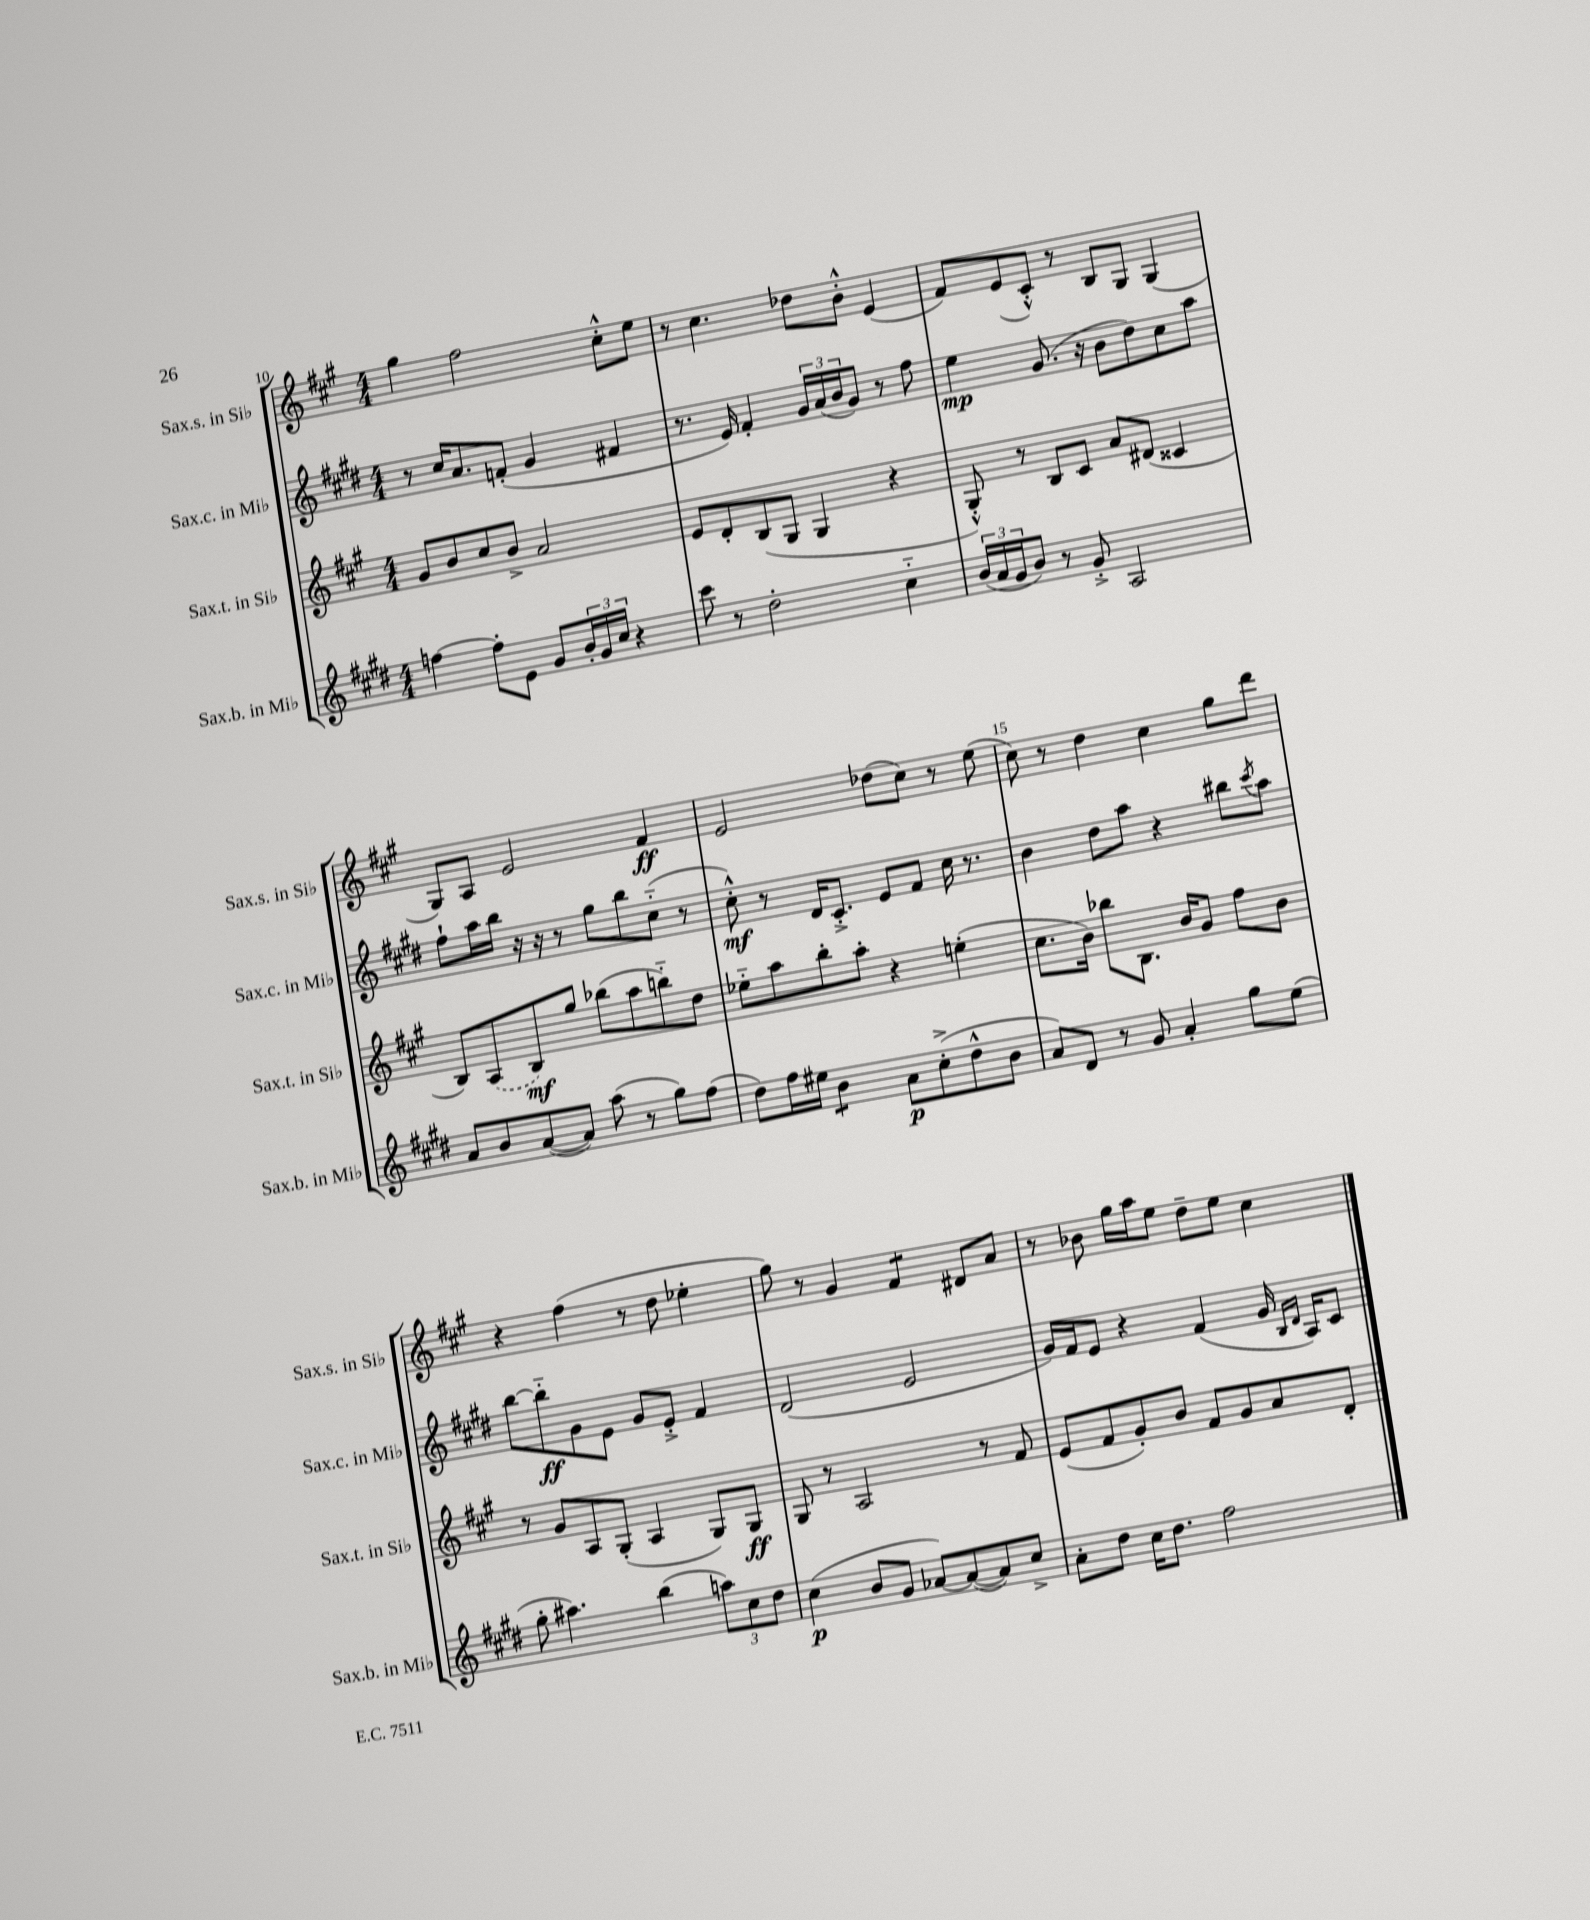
<<
\new StaffGroup <<
\new Staff = "s0" \with { instrumentName = "Sax.s. in Sib" shortInstrumentName = "Sax.s. in Sib" } {
    \clef treble \key a \major \numericTimeSignature \time 4/4
    gis''4 fis''2 cis''8-.-^ e''8 |
    r8 cis''4. des''8 b'8-.-^ e'4( |
    fis'8) e'8( cis'8-.-^) r8 b8 gis8 gis4( |
    gis8) a8 e'2 fis'4\ff |
    e'2 des''8( cis''8) r8 e''8( |
    cis''8) r8 d''4 cis''4 gis''8 d'''8 |
    r4 fis''4( r8 d''8 ees''4-. |
    gis''8) r8 gis'4 fis'4:8 dis'8 a'8 |
    r8 bes'8 gis''16 a''16 e''8 d''8-- e''8 cis''4 \bar "|." |
}
\new Staff = "s1" \with { instrumentName = "Sax.c. in Mib" shortInstrumentName = "Sax.c. in Mib" } {
    \clef treble \key e \major \numericTimeSignature \time 4/4
    r8 cis''16 a'8. f'8-.( gis'4 fis'4 |
    r8. e'16) fis'4-. \tuplet 3/2 { gis'16 a'16( b'16 } gis'8) r8 fis''8 |
    e''4\mp gis'8.( r16 b'8 dis''8) cis''8 a''8 |
    fis''8-! a''16 b''16 r16 r16 r8 gis''8 b''8 cis''8-_( r8 |
    cis''8-.-^\mf) r8 dis'16 cis'8.-.-> e'8 fis'8 cis''16 r8. |
    b'4 dis''8 a''8 r4 bis''8 \acciaccatura { cis'''8 } a''8 |
    b''8~ b''8-_\ff gis'8 e'8 gis'8 e'8-.-> fis'4 |
    dis'2( e'2 |
    gis'16) fis'16 e'8 r4 fis'4( gis'16 \grace { b16 dis'16 } a16) cis'8 \bar "|." |
}
\new Staff = "s2" \with { instrumentName = "Sax.t. in Sib" shortInstrumentName = "Sax.t. in Sib" } {
    \clef treble \key a \major \numericTimeSignature \time 4/4
    gis'8 b'8 cis''8 b'8-> a'2 |
    e'8 d'8-. b8( gis8 gis4 r4 |
    gis8-.-^) r8 b8 cis'8 a'8 dis'8( cisis'4 |
    b8) \once \slurDashed a8( b8\mf) gis''8 bes''8( a''8 b''8-_) d''8 |
    ees''8-_ a''8 b''8-. a''8-. r4 e''4-.( |
    cis''8. b'16) bes''8 b8. b'16 gis'8 fis''8 b'8 |
    r8 gis'8 a8 gis8-.( a4 gis8) gis8\ff |
    gis8 r8 a2 r8 fis'8 |
    e'8( fis'8 gis'8-.) b'8 fis'8 gis'8 a'8 d'8-. \bar "|." |
}
\new Staff = "s3" \with { instrumentName = "Sax.b. in Mib" shortInstrumentName = "Sax.b. in Mib" } {
    \clef treble \key e \major \numericTimeSignature \time 4/4
    f''4~ f''8-. e'8 gis'8 \tuplet 3/2 { b'16-. gis'16 cis''16 } r4 |
    cis'''8 r8 dis''2-. cis''4-_ |
    \tuplet 3/2 { b'16( a'16 gis'16 } b'8) r8 gis'8-.-> a2 |
    a'8 b'8 a'8~( a'8) a''8( r8 gis''8) fis''8( |
    dis''8) fis''16 eis''16 b'4:8 a'8\p cis''8-.->( dis''8-^ b'8 |
    a'8) dis'8 r8 gis'8 a'4-. gis''8 e''8( |
    gis''8-. ais''4.) b''4( \tuplet 3/2 { a''8) cis''8 dis''8 } |
    cis''4\p( b'8 gis'8 aes'8~) aes'8~( aes'8) cis''8-> |
    a'8-. dis''8 cis''16 dis''8. fis''2 \bar "|." |
}
>>
>>
\layout { \context { \Score currentBarNumber = #10 \override BarNumber.break-visibility = ##(#f #t #t) barNumberVisibility = #(every-nth-bar-number-visible 5) } }
